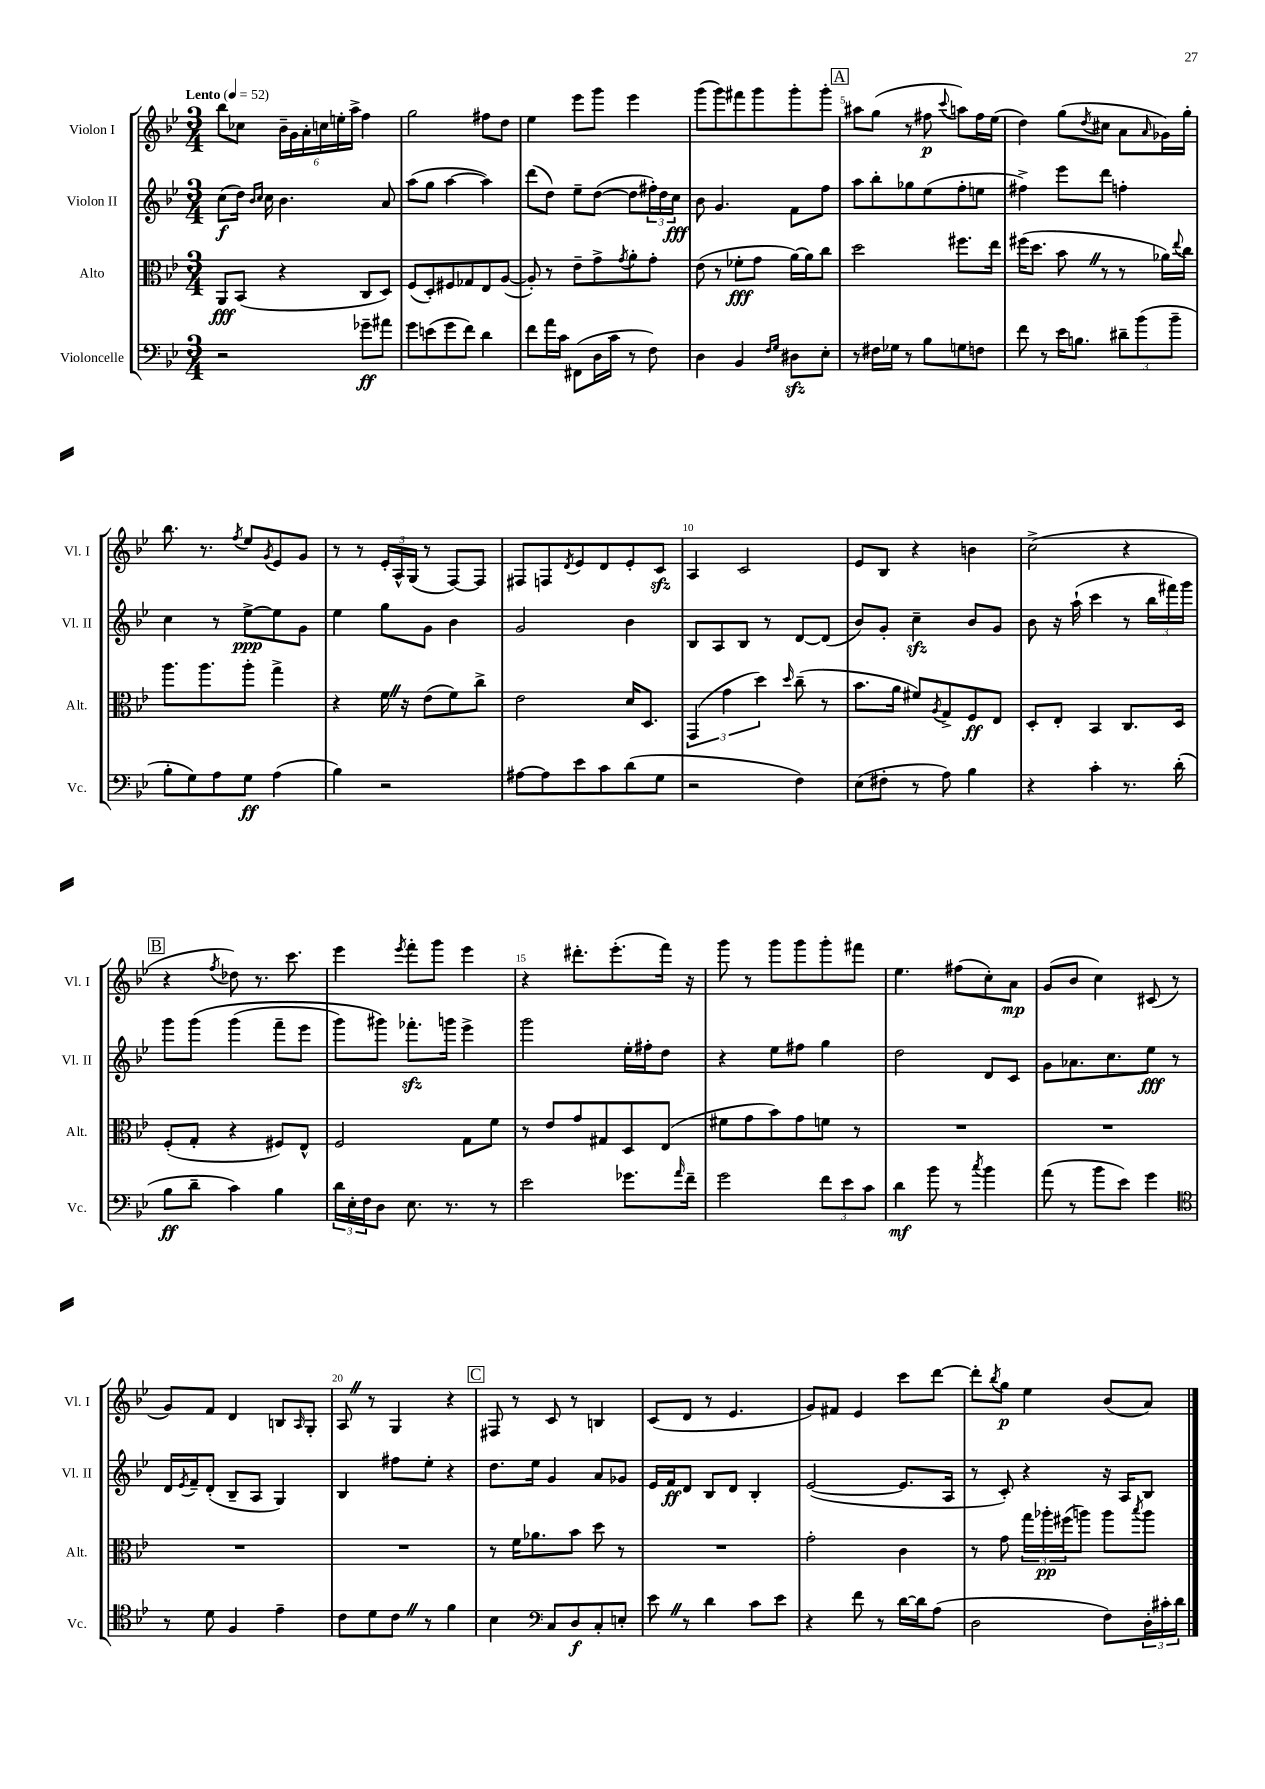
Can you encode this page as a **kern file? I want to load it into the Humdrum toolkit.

**kern	**dynam	**kern	**dynam	**kern	**dynam	**kern	**dynam
*part4	*part4	*part3	*part3	*part2	*part2	*part1	*part1
*staff4	*staff4	*staff3	*staff3	*staff2	*staff2	*staff1	*staff1
*I"Violoncelle	*	*I"Alto	*	*I"Violon II	*	*I"Violon I	*
*I'Vc.	*	*I'Alt.	*	*I'Vl. II	*	*I'Vl. I	*
*clefF4	*	*clefC3	*	*clefG2	*	*clefG2	*
*k[b-e-]	*	*k[b-e-]	*	*k[b-e-]	*	*k[b-e-]	*
*M3/4	*	*M3/4	*	*M3/4	*	*M3/4	*
*MM52	*	*MM52	*	*MM52	*	*MM52	*
=1	=1	=1	=1	=1	=1	=1	=1
!	!	!	!	!	!	!LO:TX:a:B:t=Lento	!
2r	.	8AA/L	fff	(8cc\L	f	8bb-\L	.
.	.	(8BB-/J	.	16dd\Jk)	.	8cc-X\J	.
.	.	.	.	16qqb-/LL	.	.	.
.	.	.	.	16qqcc/JJ	.	.	.
.	.	.	.	16cc\	.	.	.
.	.	4r	.	4.b-\	.	24b-~\LL	.
.	.	.	.	.	.	24g\	.
.	.	.	.	.	.	24a'\	.
.	.	.	.	.	.	24ccn\	.
.	.	.	.	.	.	24een'\	.
.	.	.	.	.	.	24aa^\JJ	.
8g-X~\L	ff	8C/L	.	.	.	4ff\	.
8a#X\J	.	8D/J)	.	8a/	.	.	.
=2	=2	=2	=2	=2	=2	=2	=2
8g\L	.	(8F/L	.	(8aa\L	.	2gg\	.
(8en\	.	8D'/)	.	8gg\J	.	.	.
8g\	.	8F#X/	.	[4aa\	.	.	.
8f\J)	.	8G-X/	.	.	.	.	.
4d\	.	8E-/	.	4aa\])	.	8ff#X\L	.
.	.	([8A/J	.	.	.	8dd\J	.
=3	=3	=3	=3	=3	=3	=3	=3
8f\L	.	8A'/])	.	(8ddd\L	.	4ee-\	.
16a\L	.	8r	.	8dd\J)	.	.	.
16c\JJ	.	.	.	.	.	.	.
(8FF#X\L	.	8e-~\L	.	8ee-~\L	.	8eee-\L	.
16D\L	.	8g^\	.	([8dd\J	.	8ggg\J	.
16c\JJ	.	.	.	.	.	.	.
.	.	8qg/	.	.	.	.	.
8r	.	8a'\	.	8dd\L]	.	4eee-\	.
8F\)	.	8g'\J	.	24ff#X'\L)	.	.	.
.	.	.	.	24dd\	.	.	.
.	.	.	.	24cc\JJ	fff	.	.
=4	=4	=4	=4	=4	=4	=4	=4
4D\	.	(8e-\	.	8b-\	.	(8ggg\L	.
.	.	8r	.	4.g/	.	8ggg\)	.
4BB-/	.	8f-X'\L	fff	.	.	8fff#X\	.
.	.	8g\J	.	.	.	8ggg\	.
16qqF/LL	.	.	.	.	.	.	.
16qqG/JJ	.	.	.	.	.	.	.
8D#Xzz\L	.	[16a\LL)	.	8f\L	.	8ggg'\	.
.	.	16a\J]	.	.	.	.	.
8E-'\J	.	8cc\J	.	8ff\J	.	8ggg'\J	.
!!LO:REH:place=s1:t=A
=5	=5	=5	=5	=5	=5	=5	=5
8r	.	2dd\	.	8aa\L	.	8aa#X\L	.
16F#X\LL	.	.	.	8bb-'\	.	(8gg\J	.
16G-X\JJ	.	.	.	.	.	.	.
8r	.	.	.	8gg-X\	.	8r	.
8B-\L	.	.	.	(8ee-\	.	8ff#X\	p
.	.	.	.	.	.	8qqccc/	.
8Gn\	.	8.ff#X\L	.	8ff'\	.	8aan\L)	.
8Fn\J	.	.	.	8een\J	.	16ff#\L	.
.	.	16ee-\Jk	.	.	.	(16ee-\JJ	.
=6	=6	=6	=6	=6	=6	=6	=6
8f\	.	(16ff#X\KL	.	4ff#X^\)	.	4dd\)	.
.	.	8.dd\J	.	.	.	.	.
8r	.	.	.	.	.	.	.
16e-\KL	.	8b-Z\	.	8eee-\L	.	(8gg\L	.
8.Bn\J	.	.	.	.	.	.	.
.	.	.	.	.	.	8qdd/	.
.	.	8r	.	8ddd\J	.	8cc#X\J	.
12d#X~\L	.	8r	.	4ffn'\	.	8a\L	.
(12b-\	.	.	.	.	.	.	.
.	.	.	.	.	.	16qqa/	.
.	.	16a-X\LL)	.	.	.	16g-X\L)	.
12b-~\J	.	.	.	.	.	.	.
.	.	8qqee-/	.	.	.	.	.
.	.	16cc\JJ	.	.	.	16gg'\JJ	.
!!LO:LB:g=z
=7	=7	=7	=7	=7	=7	=7	=7
8B-'\L	.	8.aa\L	.	4cc\	.	8.bb-\	.
8G\)	.	.	.	.	.	.	.
.	.	8.aa\	.	.	.	8.r	.
8A\	.	.	.	8r	.	.	.
.	.	.	.	.	.	8qff/	.
8G\J	ff	8aa'\J	.	[8ee-^\L	ppp	8ee-/L	.
.	.	.	.	.	.	8qg/	.
(4A\	.	4gg^\	.	8ee-\]	.	8e-/	.
.	.	.	.	8g\J	.	8g/J	.
=8	=8	=8	=8	=8	=8	=8	=8
4B-\)	.	4r	.	4ee-\	.	8r	.
.	.	.	.	.	.	8r	.
2r	.	16fZ\	.	8gg\L	.	24e-'/LL	.
.	.	.	.	.	.	24A^^/	.
.	.	16r	.	.	.	.	.
.	.	.	.	.	.	(24G/JJ	.
.	.	(8e-\L	.	8g\J	.	8r	.
.	.	8f\)	.	4b-\	.	[8F/L)	.
.	.	8cc^\J	.	.	.	8F/J]	.
=9	=9	=9	=9	=9	=9	=9	=9
[8A#X\L	.	2e-\	.	2g/	.	8F#X/L	.
8A#\]	.	.	.	.	.	8Fn/	.
.	.	.	.	.	.	8qd/	.
8e-\	.	.	.	.	.	8e-/	.
8c\	.	.	.	.	.	8d/	.
(8d\	.	16d/KL	.	4b-\	.	8e-'/	.
.	.	8.D/J	.	.	.	.	.
8G\J	.	.	.	.	.	8czz/J	.
=10	=10	=10	=10	=10	=10	=10	=10
2r	.	(6GG/	.	8B-/L	.	4A/	.
.	.	.	.	8A/	.	.	.
.	.	6g\	.	.	.	.	.
.	.	.	.	8B-/J	.	2c/	.
.	.	6dd\)	.	.	.	.	.
.	.	.	.	8r	.	.	.
.	.	16qqdd/	.	.	.	.	.
4F\)	.	(8cc~\	.	[8d/L	.	.	.
.	.	8r	.	(8d/J]	.	.	.
=11	=11	=11	=11	=11	=11	=11	=11
(8E-\L	.	8.b-\L	.	8b-/L)	.	8e-/L	.
8F#X'\J	.	.	.	8g'/J	.	8B-/J	.
.	.	16a\Jk	.	.	.	.	.
8r	.	8f#X/L)	.	4cczz~\	.	4r	.
.	.	8qA/	.	.	.	.	.
8A\)	.	8G^/	.	.	.	.	.
4B-\	.	8F/	ff	8b-/L	.	4bn\	.
.	.	8E-/J	.	8g/J	.	.	.
=12	=12	=12	=12	=12	=12	=12	=12
4r	.	8D'/L	.	8b-\	.	(2cc^\	.
.	.	8E-'/J	.	16r	.	.	.
.	.	.	.	(16aa`\	.	.	.
4c'\	.	4BB-/	.	4ccc\	.	.	.
8.r	.	8.C/L	.	8r	.	4r	.
.	.	.	.	24bb-\LL	.	.	.
.	.	.	.	24fff#X\)	.	.	.
(16d'\	.	16D/Jk	.	.	.	.	.
.	.	.	.	24ggg\JJ	.	.	.
!!LO:LB:g=z
!!LO:REH:place=s1:t=B
=13	=13	=13	=13	=13	=13	=13	=13
8B-\L	ff	(8F'/L	.	8ggg\L	.	4r	.
8d~\J	.	8G'/J	.	(8ggg\J	.	.	.
.	.	.	.	.	.	8qff/	.
4c\)	.	4r	.	(4ggg\	.	8dd-X\)	.
.	.	.	.	.	.	8.r	.
4B-\	.	8F#X/L)	.	8fff~\L	.	.	.
.	.	.	.	.	.	8.ccc\	.
.	.	8E-^^/J	.	8eee-\J	.	.	.
=14	=14	=14	=14	=14	=14	=14	=14
24d\LL	.	2F/	.	8ggg\L)	.	4eee-\	.
24E-'\	.	.	.	.	.	.	.
24F\J	.	.	.	.	.	.	.
8D\J	.	.	.	8ggg#X\J)	.	.	.
.	.	.	.	.	.	8qeee-/	.
8.E-\	.	.	.	8.fff-Xzz'\L	.	8fff'\L	.
.	.	.	.	.	.	8ggg\J	.
8.r	.	.	.	16gggn\Jk	.	.	.
.	.	8G\L	.	4eee-^\	.	4eee-\	.
8r	.	8f\J	.	.	.	.	.
=15	=15	=15	=15	=15	=15	=15	=15
2e-\	.	8r	.	2ggg\	.	4r	.
.	.	8e-/L	.	.	.	.	.
.	.	8g/	.	.	.	8.ddd#X'\L	.
.	.	8G#X/	.	.	.	.	.
.	.	.	.	.	.	(8.eee-'\	.
8.g-X\L	.	8D/	.	16ee-'\LL	.	.	.
.	.	.	.	16ff#X'\J	.	.	.
.	.	(8E-/J	.	8dd\J	.	16fff\Jk)	.
16qqa/	.	.	.	.	.	.	.
16f~\Jk	.	.	.	.	.	16r	.
=16	=16	=16	=16	=16	=16	=16	=16
2g\	.	8f#X\L	.	4r	.	8ggg\	.
.	.	8g\	.	.	.	8r	.
.	.	8b-\)	.	8ee-\L	.	8ggg\L	.
.	.	8g\	.	8ff#X\J	.	8ggg\	.
12f\L	.	8fn\J	.	4gg\	.	8ggg'\	.
12e-\	.	.	.	.	.	.	.
.	.	8r	.	.	.	8fff#X\J	.
12c\J	.	.	.	.	.	.	.
=17	=17	=17	=17	=17	=17	=17	=17
4d\	mf	2.r	.	2dd\	.	4.ee-\	.
8b-\	.	.	.	.	.	.	.
8r	.	.	.	.	.	(8ff#X\L	.
8qcc/	.	.	.	.	.	.	.
4b-\	.	.	.	8d/L	.	8cc'\)	.
.	.	.	.	8c/J	.	8a\J	mp
=18	=18	=18	=18	=18	=18	=18	=18
(8a\	.	2.r	.	8g\L	.	(8g/L	.
8r	.	.	.	8.a-X\	.	8b-/J	.
8b-\L	.	.	.	.	.	4cc\)	.
.	.	.	.	8.cc\	.	.	.
8e-\J)	.	.	.	.	.	.	.
4g\	.	.	.	8ee-\J	fff	(8c#X/	.
.	.	.	.	8r	.	8r	.
!!LO:LB:g=z
=19	=19	=19	=19	=19	=19	=19	=19
*clefC4	*	*	*	*	*	*	*
8r	.	2.r	.	16d/LL	.	8g/L)	.
.	.	.	.	8qe-/	.	.	.
.	.	.	.	16f~/J	.	.	.
8d\	.	.	.	(8d'/J	.	8f/J	.
4F/	.	.	.	8B-~/L	.	4d/	.
.	.	.	.	8A/J	.	.	.
4e-~\	.	.	.	4G/)	.	8Bn/L	.
.	.	.	.	.	.	16qqA/	.
.	.	.	.	.	.	8G'/J	.
=20	=20	=20	=20	=20	=20	=20	=20
8c\L	.	2.r	.	4B-/	.	8AZ/	.
8d\	.	.	.	.	.	8r	.
8cZ\J	.	.	.	8ff#X\L	.	4G/	.
8r	.	.	.	8ee-'\J	.	.	.
4f\	.	.	.	4r	.	4r	.
!!LO:REH:place=s1:t=C
=21	=21	=21	=21	=21	=21	=21	=21
4B-\	.	8r	.	8.dd\L	.	8F#X/	.
.	.	16f\KL	.	.	.	8r	.
.	.	8.a-X\	.	16ee-\Jk	.	.	.
*clefF4	*	*	*	*	*	*	*
8C/L	.	.	.	4g/	.	8c/	.
8D/	f	8b-\J	.	.	.	8r	.
8C'/	.	8dd\	.	8a/L	.	4Bn/	.
8En'/J	.	8r	.	8g-X/J	.	.	.
=22	=22	=22	=22	=22	=22	=22	=22
8e-Z\	.	2.r	.	16e-/LL	.	(8c/L	.
.	.	.	.	16f/J	ff	.	.
8r	.	.	.	8d/J	.	8d/J	.
4d\	.	.	.	8B-/L	.	8r	.
.	.	.	.	8d/J	.	4.e-/	.
8c\L	.	.	.	4B-'/	.	.	.
8e-\J	.	.	.	.	.	.	.
=23	=23	=23	=23	=23	=23	=23	=23
4r	.	2g'\	.	([2e-/	.	8g/L)	.
.	.	.	.	.	.	8f#X/J	.
8f\	.	.	.	.	.	4e-/	.
8r	.	.	.	.	.	.	.
[16d\LL	.	4c\	.	8.e-/L]	.	8ccc\L	.
16d\J]	.	.	.	.	.	.	.
(8A\J	.	.	.	.	.	[8ddd\J	.
.	.	.	.	16A/Jk	.	.	.
=24	=24	=24	=24	=24	=24	=24	=24
2D\	.	8r	.	8r	.	8ddd'\L]	.
.	.	.	.	.	.	8qbb-/	.
.	.	8g\	.	8c'/)	.	8gg\J	p
.	.	24gg\LL	.	4r	.	4ee-\	.
.	.	24aa-X'\	pp	.	.	.	.
.	.	(24ff#X\J	.	.	.	.	.
.	.	8aan\J)	.	.	.	.	.
8F\L)	.	8aa\L	.	16r	.	(8b-/L	.
.	.	.	.	16A/KL	.	.	.
.	.	8qbb-/	.	.	.	.	.
24D'\L	.	8aa\J	.	8B-/J	.	8a/J)	.
24c#X'\	.	.	.	.	.	.	.
24d\JJ	.	.	.	.	.	.	.
==	==	==	==	==	==	==	==
*-	*-	*-	*-	*-	*-	*-	*-
